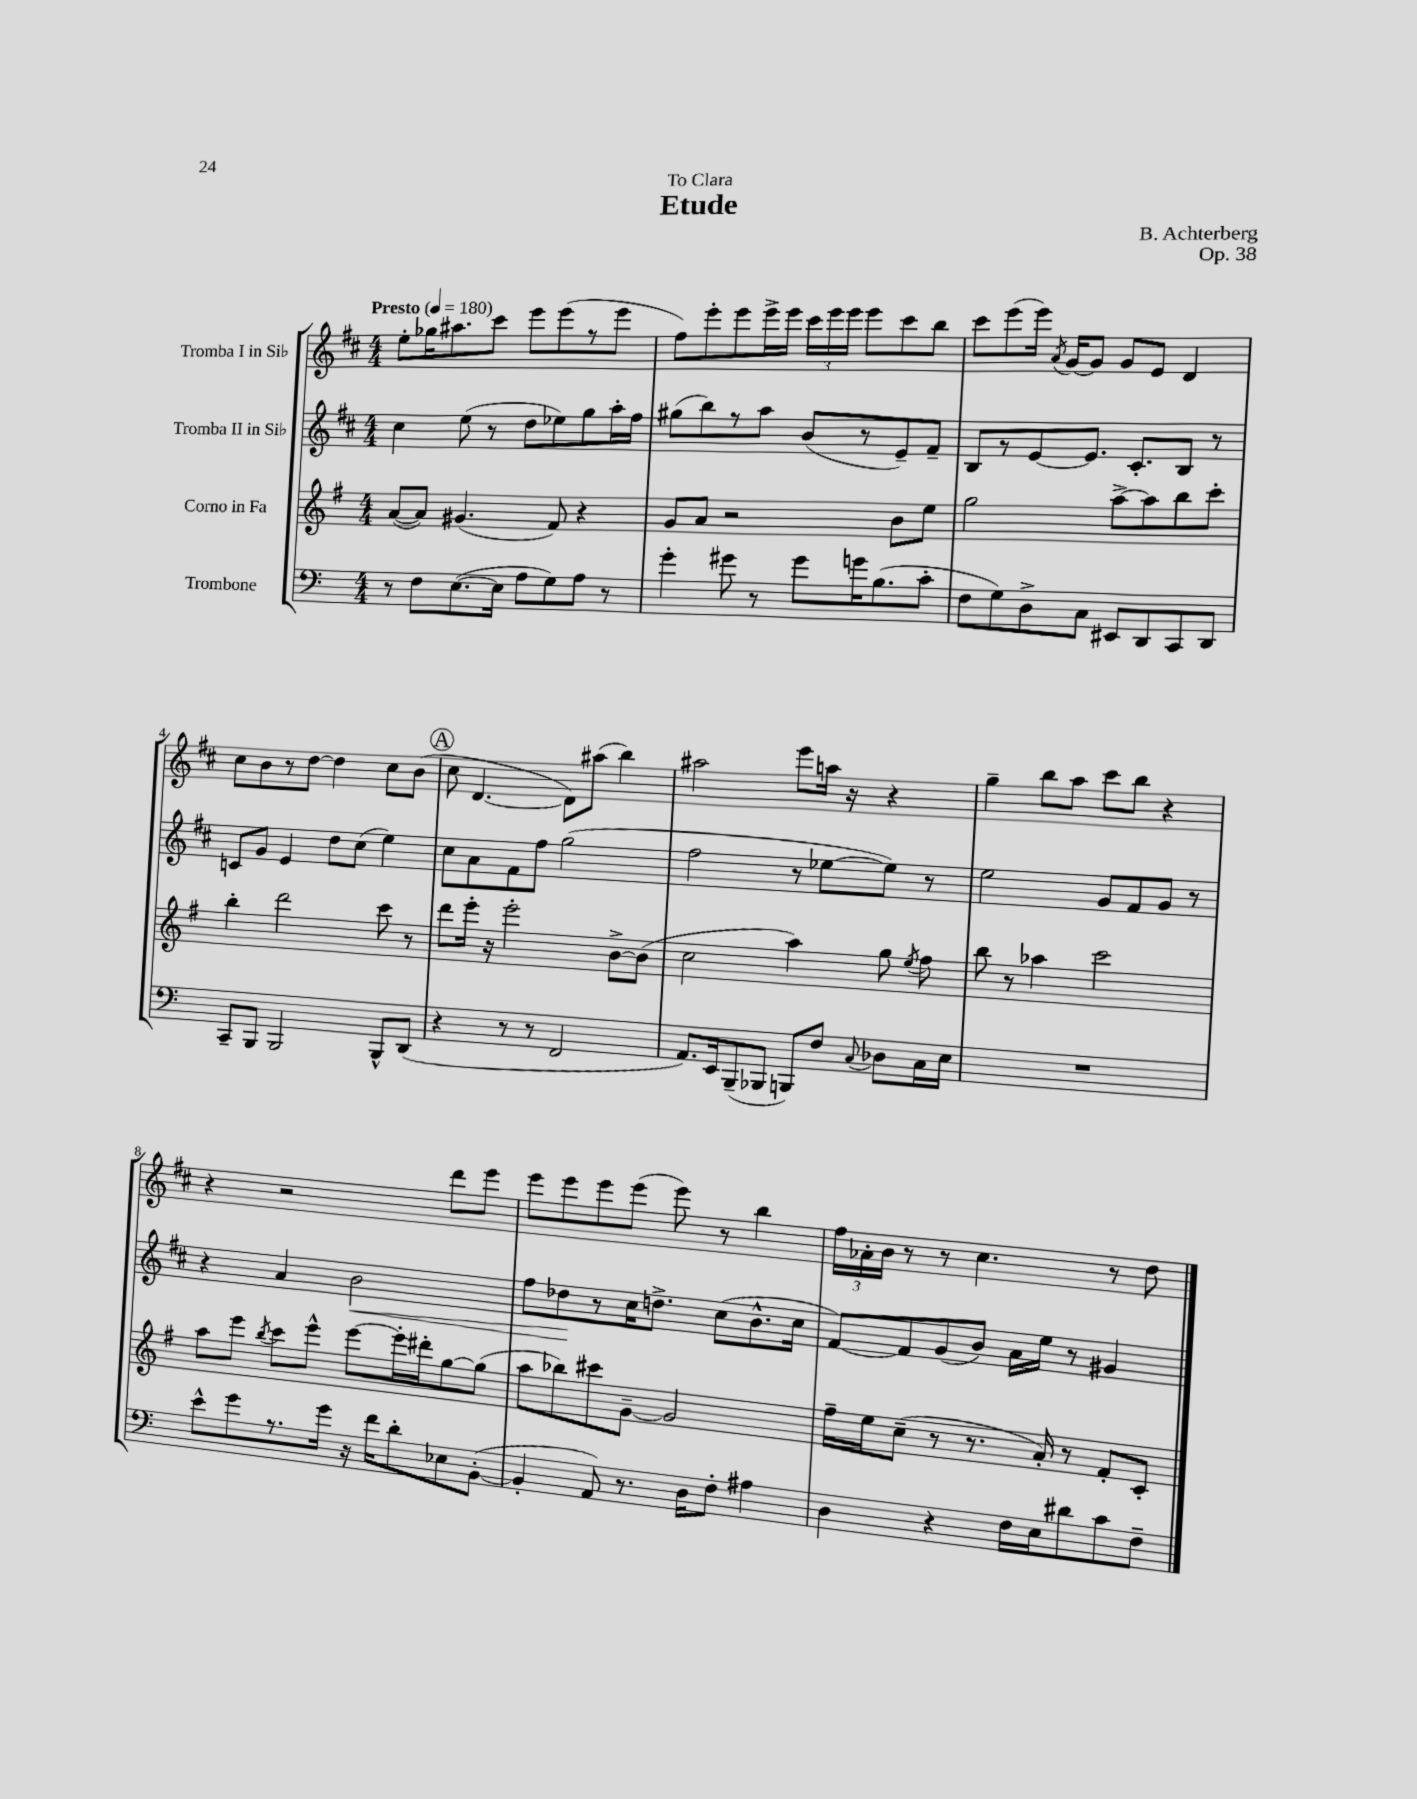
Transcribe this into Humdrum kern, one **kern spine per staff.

**kern	**kern	**kern	**dynam	**kern
*part4	*part3	*part2	*part2	*part1
*staff4	*staff3	*staff2	*staff2	*staff1
*I"Trombone	*I"Corno in Fa	*I"Tromba II in Si♭	*	*I"Tromba I in Si♭
*clefF4	*clefG2	*clefG2	*	*clefG2
*k[]	*k[f#]	*k[f#c#]	*	*k[f#c#]
*M4/4	*M4/4	*M4/4	*	*M4/4
*MM180	*MM180	*MM180	*	*MM180
=1	=1	=1	=1	=1
!	!	!	!	!LO:TX:a:B:t=Presto
8r	([8a/L	4cc#\	.	8ee'\L
8F\L	8a/J])	.	.	16gg-X\K
.	.	.	.	8.aa#X\
([8.E\	(4.g#X/	(8ee\	.	.
.	.	8r	.	8ccc#\J
16E\Jk]	.	.	.	.
8A\L	.	8dd\L	.	8eee\L
8G\)	8f#/)	8ee-X\)	.	(8eee\
8A\J	4r	8gg\	.	8r
8r	.	16aa'\L	.	8eee\J
.	.	16ff#\JJ	.	.
=2	=2	=2	=2	=2
4g'\	8g/L	(8gg#X\L	.	8ff#\L)
.	8a/J	8bb\)	.	8eee'\
8g#X\	2r	8r	.	8eee\
8r	.	8aa\J	.	16eee^\L
.	.	.	.	16eee\JJ
8g#\L	.	(8b/L	.	24ccc#\LL
.	.	.	.	24eee\
.	.	.	.	24eee\JJ
16gn\K	.	8r	.	8eee\L
(8.B\	.	.	.	.
.	8b\L	8e~/)	.	8ccc#\
8c'\J	8ee\J	8f#~/J	.	8bb\J
=3	=3	=3	=3	=3
8F\L	2gg\	8B/L	.	8ccc#\L
8G\)	.	8r	.	(8eee\
8D^\	.	[8e/	.	16eee\Jk)
.	.	.	.	8qa/
.	.	.	.	[16g/KL
8C\J	.	8.e/J]	.	8g/J]
8EE#X/L	[8aa^\L	.	.	8g/L
.	.	8.c#'/L	.	.
8DD/	8aa\]	.	.	8e/J
8CC/	8bb\	8B/J	.	4d/
8DD/J	8ccc'\J	8r	.	.
!!LO:LB:g=z
=4	=4	=4	=4	=4
8CC~/L	4bb'\	8cn/L	.	8cc#\L
8BBB/J	.	8g/J	.	8b\
2BBB/	2ddd\	4e/	.	8r
.	.	.	.	[8dd\J
.	.	8dd\L	.	4dd\]
.	.	(8cc#\J	.	.
8BBB^^/L	8ccc\	4ee\)	.	8cc#\L
(8DD/J	8r	.	.	(8b\J
!!LO:REH:place=s1:t=A
=5	=5	=5	=5	=5
4r	8ddd\L	8cc#\L	.	8cc#\
.	16eee'\Jk	8a\	.	[4.d/
.	16r	.	.	.
8r	2eee'\	8f#\	.	.
8r	.	8ff#\J	.	.
2FF/	.	(2gg\	.	8d\L])
.	.	.	.	(8aa#X\J
.	[8b^\L	.	.	4bb\)
.	(8b\J]	.	.	.
=6	=6	=6	=6	=6
8.AA/L)	2cc\	2ff#\	.	2aa#X\
16EE/k	.	.	.	.
(8BBB~/	.	.	.	.
8BBB-X/J	.	.	.	.
8BBBn/L)	4aa\)	8r	.	8eee\L
8F/J	.	[8ee-X\L	.	16aan\Jk
.	.	.	.	16r
8qqC/	.	.	.	.
8D-X\L	8gg\	8ee-\J])	.	4r
.	8qee/	.	.	.
16C\L	8ff#\	8r	.	.
16E\JJ	.	.	.	.
=7	=7	=7	=7	=7
1r	8bb\	2ee\	.	4gg~\
.	8r	.	.	.
.	4aa-X\	.	.	8bb\L
.	.	.	.	8aa\J
.	2ccc\	8g/L	.	8ccc#\L
.	.	8f#/	.	8bb\J
.	.	8g/J	.	4r
.	.	8r	.	.
!!LO:LB:g=z
=8	=8	=8	=8	=8
8e^^\L	8aa\L	4r	.	4r
8g\	8eee\J	.	.	.
.	8qbb/	.	.	.
8.r	8ccc\L	4a/	.	2r
.	8eee^^\J	.	.	.
16g\Jk	.	.	.	.
!	!	!	!LO:HP:b	!
16r	[8eee\L	2b\	<	.
16f\KL	.	.	.	.
8d'\	16eee'\L]	.	.	.
.	16ddd#X'\J	.	.	.
8E-X\	[8gg\	.	.	8ddd\L
([8BB'\J	(8gg\J]	.	.	8eee\J
=9	=9	=9	=9	=9
4BB'/]	8aa\L	8ff#\L	.	8eee\L
.	8bb-X\)	8dd-X\	.	8eee\
8AA/)	8ccc#X\	8r	[	8eee\
8.r	[8g~\J	16cc#\K	.	(8eee\J
.	.	8.ddn^\J	.	.
.	2g/]	.	.	8eee\)
16D\KL	.	.	.	.
8F'\J	.	(8cc#\L	.	8r
4A#X\	.	8.b^^\	.	4bb\
.	.	16cc#\Jk	.	.
=10	=10	=10	=10	=10
4D\	16ff#~\LL	[8f#/L)	.	24ff#\LL
.	.	.	.	24a-X'\
.	16ee\J	.	.	.
.	.	.	.	24b\JJ
.	(8cc~\J	8f#/]	.	8r
4r	8r	(8g/	.	8r
.	8.r	8b/J)	.	4.cc#\
16F\LL	.	16a\LL	.	.
16E\J	16a'/)	16ee\JJ	.	.
8d#X\	8r	8r	.	.
8c\	8f#'/L	4g#X/	.	8r
8F~\J	8c'/J	.	.	8dd\
==	==	==	==	==
*-	*-	*-	*-	*-
